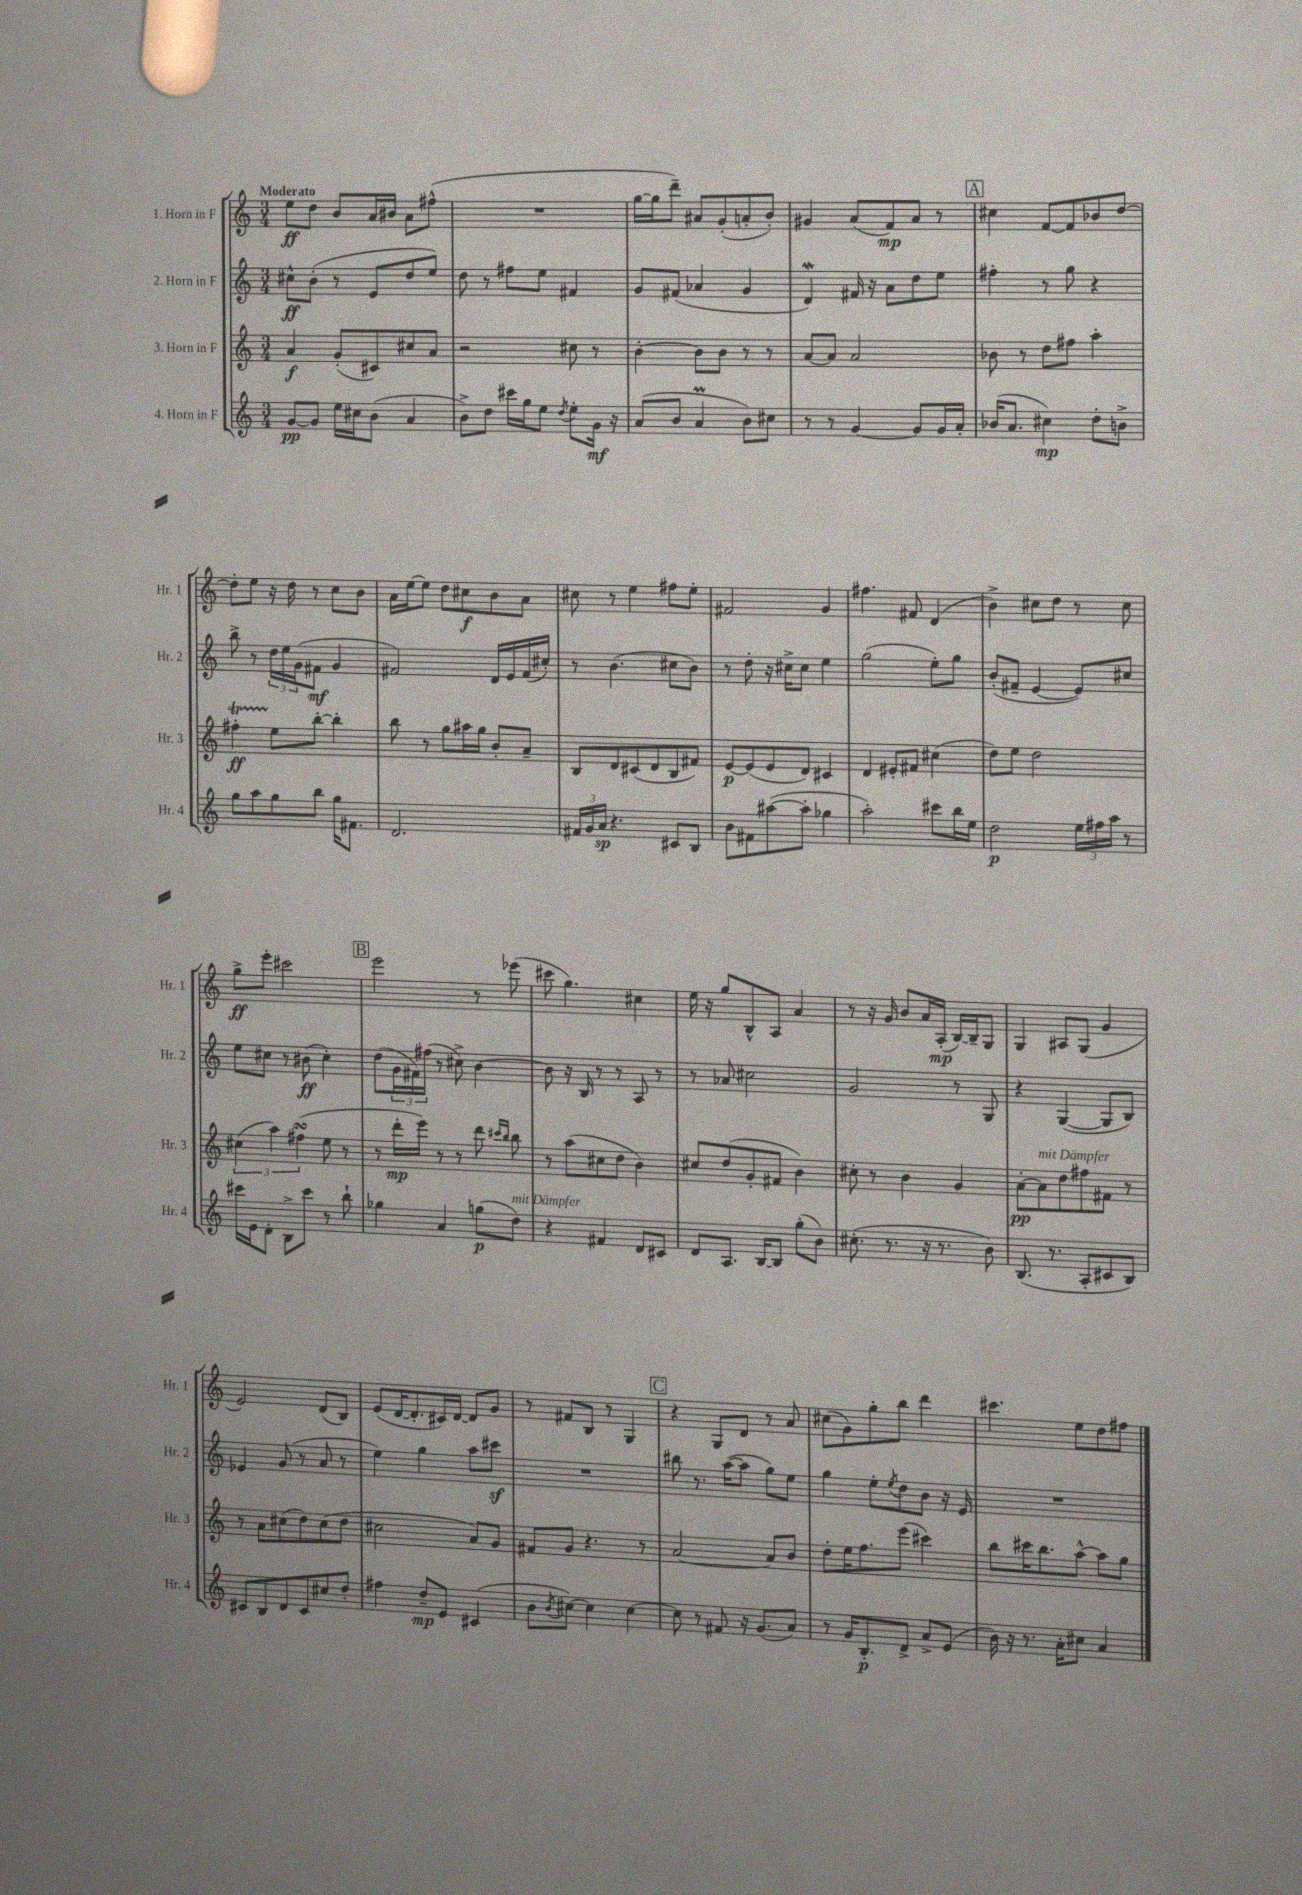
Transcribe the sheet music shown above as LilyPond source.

<<
\new StaffGroup <<
\new Staff = "s0" \with { instrumentName = "1. Horn in F" shortInstrumentName = "Hr. 1" } {
    \clef treble \key c \major \numericTimeSignature \time 3/4 \tempo "Moderato"
    e''8\ff d''8 b'8 a'16 bis'16 a'8 fis''8-^( |
    R2. |
    g''16~ g''16 d'''8--) ais'8 g'8-.( a'8-. b'8-.) |
    gis'4 a'8( f'8\mp) a'8 r8 |
    \mark \markup { \box "A" } cis''4 f'8~ f'8 bes'8 d''8~ |
    d''8-. e''8 r16 d''16 r8 c''8 b'8 |
    a'16 e''16~ e''8 d''8 cis''8\f b'8 a'8 |
    cis''8 r8 e''4 fis''8 e''8-. |
    fis'2 g'4 |
    fis''4. fis'8 d'4( |
    b'4->) cis''8 d''8 r8 cis''8 |
    g''8->\ff e'''8-. cis'''2 |
    \mark \markup { \box "B" } e'''2 r8 ees'''8( |
    cis'''8 g''4.) cis''4 |
    e''16 r16 g''8 b8-^ a8 a'4 |
    r8 r16 g'16 b'8 a'16 a16-.\mp( b16~) b16-- g8 |
    g4 ais8 g8( g'4 |
    e'2) d'8( b8) |
    e'8( d'16~ d'8.-. cis'16) d'16~ d'8 g'8 |
    r8 fis'8 b8 r8 g4 |
    \mark \markup { \box "C" } r4 g8 d'8 r8 a'8 |
    cis''8( g'8) g''8-. b''8 d'''4 |
    cis'''4. e''8 d''8 fis''8 \bar "|." |
}
\new Staff = "s1" \with { instrumentName = "2. Horn in F" shortInstrumentName = "Hr. 2" } {
    \clef treble \key c \major \numericTimeSignature \time 3/4
    cis''8-^\ff b'8-.( r8 e'8 d''8 e''8) |
    d''8 r8 fis''8 e''8 fis'4 |
    g'8 fis'8( aes'4 g'4 |
    d'4\mordent) fis'16 r16 a'8 d''8 e''8 |
    \mark \markup { \box "A" } fis''4-. r8 g''8 r4 |
    b''8-> r8 \tuplet 3/2 { d''16 e''16 g'16( } fis'8\mf g'4 |
    fis'2) d'16 e'16 fis'16( cis''16-.) |
    r8 b'4.( cis''8 b'8) |
    r8 d''8-. r16 cis''16-> cis''8 e''4 |
    g''2( e''8-.) g''8 |
    b'8-.( fis'8-- e'4~ e'8) cis''8 |
    e''8 cis''8 r8 bis'8\ff( cis''4-.) |
    \mark \markup { \box "B" } d''8( \tuplet 3/2 { g'16 fis'16) fis''16( } r8 cis''8->) b'4~ |
    b'8 r16 b16 r8 r8 a8 r8 |
    r8 aes'8 cis''2 |
    g'2 r8 g8 |
    r4 g4~( g8 b8) |
    ees'4 g'8( r8 a'8 r8 |
    e''4) g''4 a''8 cis'''8\sf |
    R2. |
    \mark \markup { \box "C" } bis''8 r8. a''16~( a''8 g''8) e''8 |
    g''4 e''8-. \acciaccatura { e''8 } d''8 b'8 r16 e'16 |
    R2. \bar "|." |
}
\new Staff = "s2" \with { instrumentName = "3. Horn in F" shortInstrumentName = "Hr. 3" } {
    \clef treble \key c \major \numericTimeSignature \time 3/4
    a'4\f g'8-.( cis'8) cis''8 a'8 |
    r2 cis''8 r8 |
    b'4~-. b'8 b'8 r8 r8 |
    a'8~ a'8 a'2 |
    \mark \markup { \box "A" } bes'8 r8 d''8 fis''8 a''4-. |
    fis''4-.\startTrillSpan\ff e''8\stopTrillSpan b''8~-. b''4-. |
    b''8 r8 g''8 ais''16 g''16 b'8-. a'8-- |
    b8 d'8 cis'8( d'8 b8 fis'8) |
    e'8~\p e'8( e'8 d'8) cis'4 |
    d'4 eis'8-. fis'8 cis''4( |
    d''8) e''8 d''2 |
    \tuplet 3/2 { cis''4( a''4) fis''4\turn( } e''8 r8 |
    \mark \markup { \box "B" } r8 d'''16-.\mp e'''16) r8 r8 d'''8 \grace { cis'''16 b''16 } b''8 |
    r8 a''8( cis''8 d''8 b'4) |
    cis''8 d''8( g'8-. fis'8 b'4) |
    cis''8-. r8 b'4 g'4 |
    a'8~-.\pp a'8^\markup { \italic "mit Dämpfer" } d''8 fis''8 fis'8 r8 |
    r8 a'8 cis''8( d''8) cis''8( d''8 |
    cis''2 a'8) g'8 |
    fis'8 g'8 r4. r8 |
    \mark \markup { \box "C" } a'2~ a'8 b'8 |
    d''8-. e''16 f''8. e'''8( cis'''4) |
    b''8 cis'''16 b''8. a''8~-^ a''8 g''8 \bar "|." |
}
\new Staff = "s3" \with { instrumentName = "4. Horn in F" shortInstrumentName = "Hr. 4" } {
    \clef treble \key c \major \numericTimeSignature \time 3/4
    g'8~\pp g'8 e''16 cis''16 b'8( a'4 |
    b'8->) d''8 cis'''16 g''16 e''8 \acciaccatura { d''8 } e''8-. g'16\mf r16 |
    a'8( b'8 a'4\prall b'8) cis''8 |
    r8 r8 g'4~ g'8 g'16 a'16-. |
    \mark \markup { \box "A" } bes'16( a'8. cis''4\mp) d''8-. b'8-> |
    g''8 a''8 g''8 b''8 g''16 fis'8. |
    d'2. |
    \tuplet 3/2 { fis'16 g'16 a'16\sp } r4. cis'8 b8 |
    b'8 fis'8 ais''8~( ais''8-. ges''4 |
    a''2-.) cis'''8 b''16 e''16 |
    d''2\p \tuplet 3/2 { e''16 fis''16 a''16 } r8 |
    cis'''16 e'16 d'8-. b8-> cis'''8 r8 b''8-! |
    \mark \markup { \box "B" } ges''4 a'4 g''8\p( d''8^\markup { \italic "mit Dämpfer" }) |
    r4 fis'4 d'8 cis'8 |
    d'8 a8. b16~ b8 g''8-.( b'8) |
    cis''8.-.( r8. r16 r8. b'8) |
    b8.( r8. a8-. cis'8 b8) |
    cis'8 b8 d'8 cis'8 cis''8 d''8-. |
    fis''4 d''8--\mp e'8 cis'4( |
    b'8 \acciaccatura { b'8 } cis''8~) cis''4 cis''4~ |
    \mark \markup { \box "C" } cis''8 r8 fis'8 r16 g'8.( a'8) |
    r8 g'16 b8.-.\p d'8-> a'8-> e'8( |
    b'16) r16 r8. a'16-. cis''8 a'4 \bar "|." |
}
>>
>>
\layout { \context { \Score \remove "Bar_number_engraver" } }
